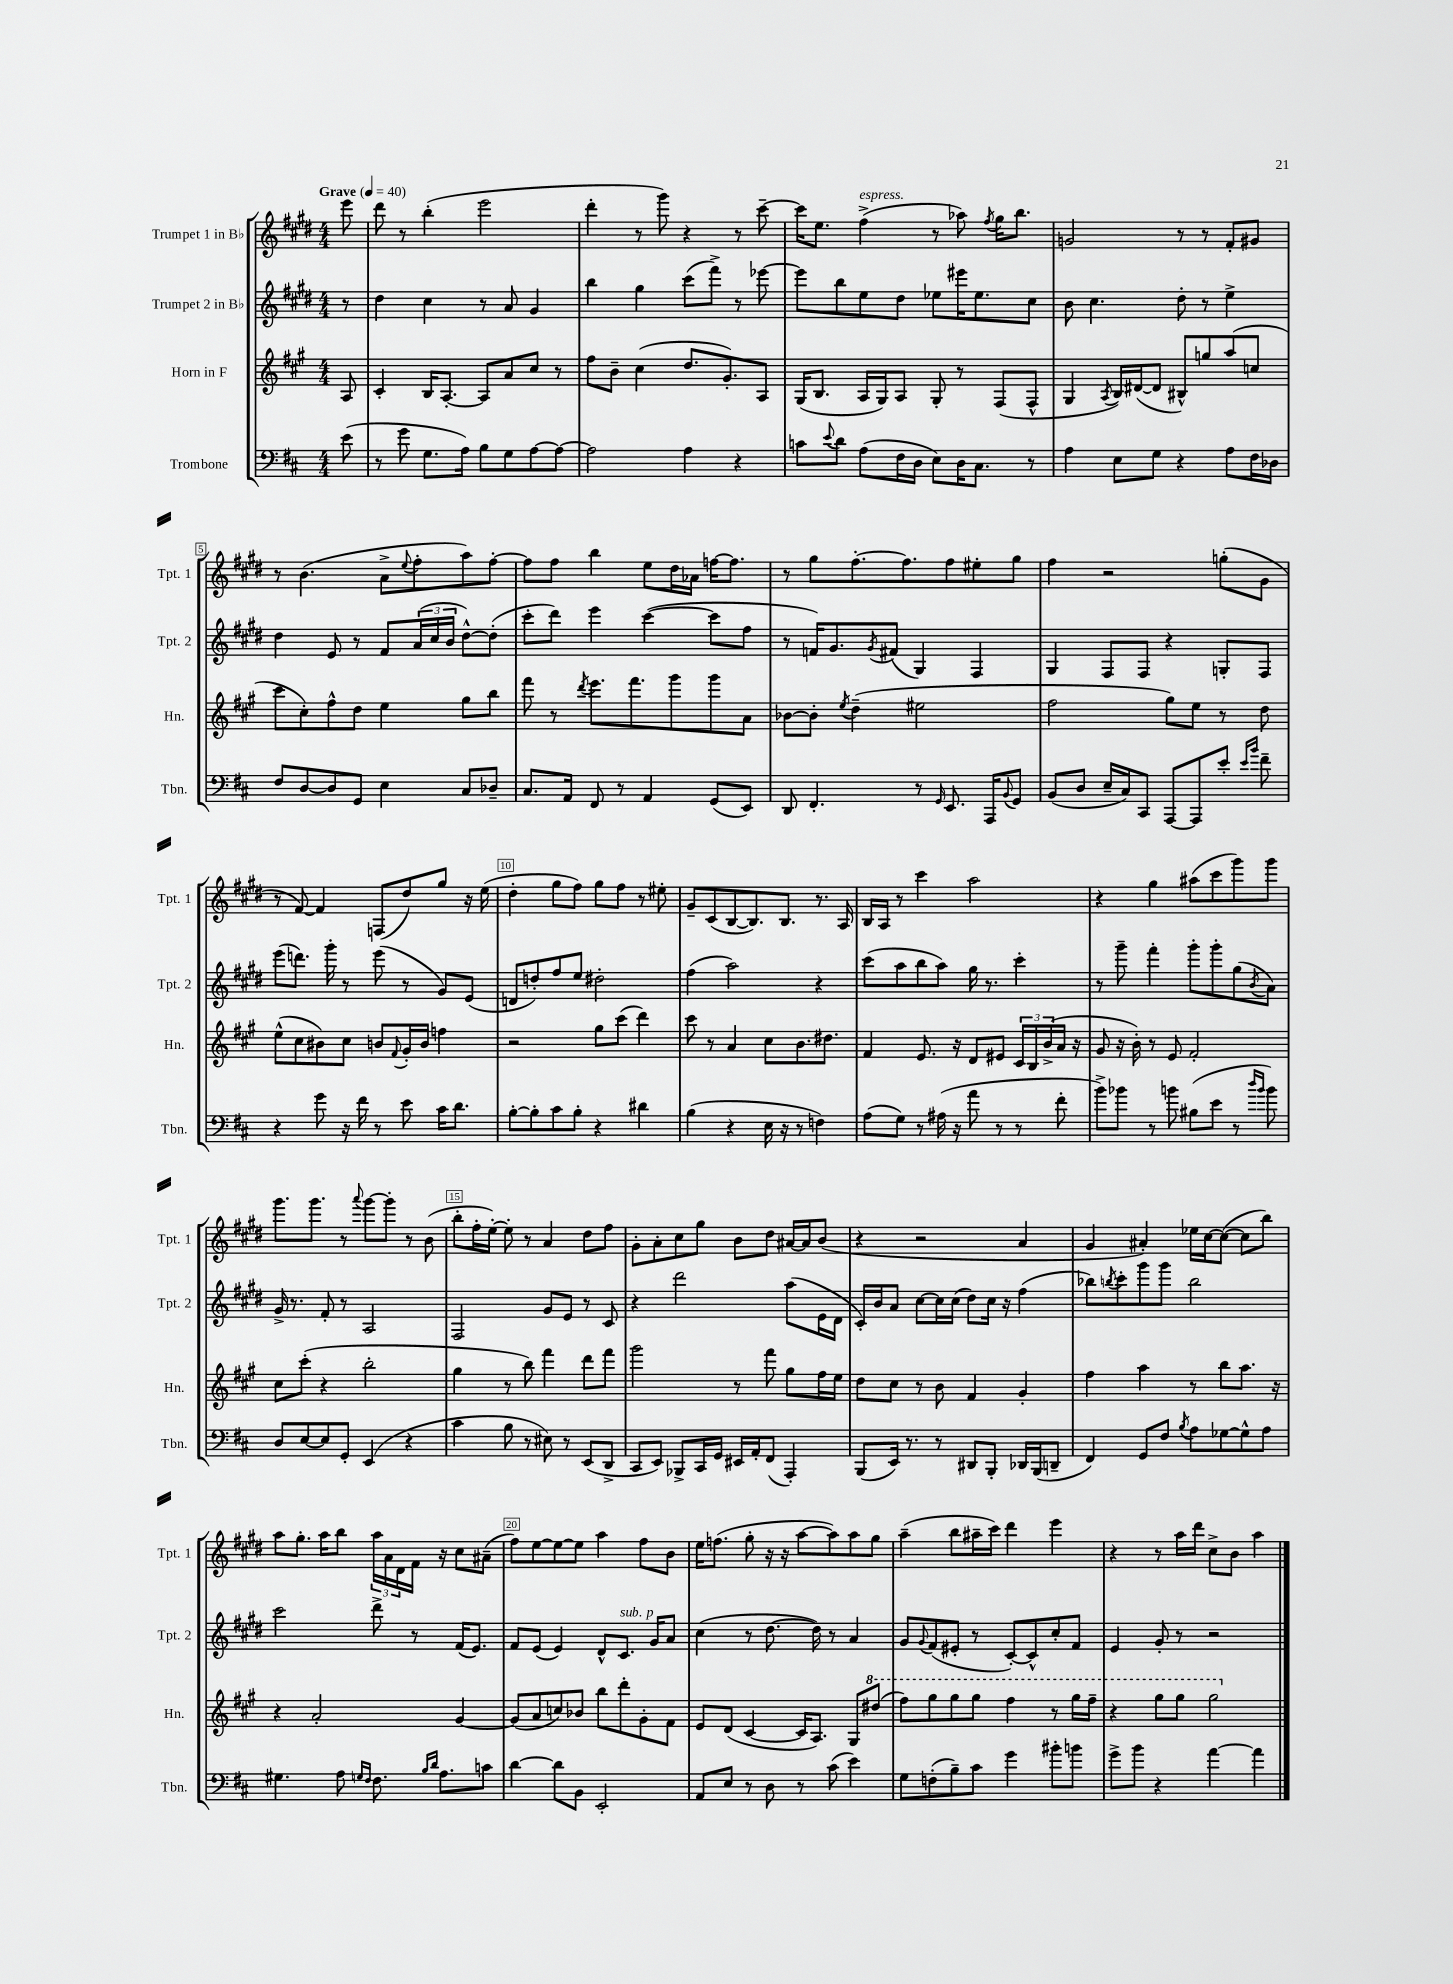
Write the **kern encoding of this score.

**kern	**kern	**kern	**kern
*staff4	*staff3	*staff2	*staff1
*clefF4	*clefG2	*clefG2	*clefG2
*k[f#c#]	*k[f#c#g#]	*k[f#c#g#d#]	*k[f#c#g#d#]
*M4/4	*M4/4	*M4/4	*M4/4
*MM40	*MM40	*MM40	*MM40
(8e	8A	8r	8eee
=	=	=	=
8r	4c#'	4dd#	8ddd#
8g	.	.	8r
8.G	16B	4cc#	(4bb'
.	[8.A'	.	.
16A)	.	.	.
8B	8A]	8r	2eee
8G	8a	8a	.
[8A	8cc#	4g#	.
8A_	8r	.	.
=	=	=	=
2A]	8ff#	4bb	4ddd#'
.	8b~	.	.
.	(4cc#	4gg#	8r
.	.	.	8ggg#)
4A	8.dd	(8ccc#	4r
.	.	8fff#^)	.
.	8.g#')	.	.
4r	.	8r	8r
.	8A	[8eee-	[8ccc#~
=	=	=	=
8c	(16G#	8eee-]	16ccc#]
.	8.B	.	8.ee
8qqe	.	.	.
8d	.	8bb	.
(8A	16A	8ee	(4ff#^
.	16G#)	.	.
16F#	8A	8dd#	.
16D	.	.	.
8E)	8G#'	8ee-	8r
16D	8r	16eee#	8aa-)
8.C#	.	8.ee-	.
.	.	.	8qff#
.	(8F#	.	16gg#
.	.	.	8.bb
8r	8F#^^	8cc#	.
=	=	=	=
4A	4G#	8b	2g
.	.	4.cc#	.
.	8qA	.	.
8E	16B)	.	.
.	([16d#	.	.
8G	8d#]	.	.
4r	8B#^^)	8dd#'	8r
.	8gg	8r	8r
8A	(8aa	4ee^	8f#'
16F#	8cc	.	8g#
16D-	.	.	.
=	=	=	=
8F#	8ccc#	4dd#	8r
[8D	8cc#')	.	(4.b
8D]	8ff#^^	8e	.
8GG	8dd	8r	.
4E	4ee	8f#	8a^
.	.	.	8qqee
.	.	(24a	8ff#'
.	.	24cc#	.
.	.	24b	.
8C#	8gg#	[8dd#^^)	8aa)
8D-~	8bb	(8dd#']	[8ff#'
=	=	=	=
8.C#	8fff#	8ccc#'	8ff#]
.	8r	8ddd#)	8ff#
16AA	.	.	.
.	8qddd	.	.
8FF#	8.eee	4eee	4bb
8r	.	.	.
.	8.fff#	.	.
4AA	.	([4ccc#	8ee
.	8ggg#	.	16dd#
.	.	.	16a-
(8GG	8ggg#	8ccc#]	[16ff
.	.	.	8.ff]
8EE)	8a	8ff#	.
=	=	=	=
8DD	[8b-	8r	8r
4.FF#'	8b-']	16f)	8gg#
.	.	8.g#	.
.	8qee	.	.
.	(4dd~	.	[8.ff#'
.	.	8qg#	.
.	.	(8f#	.
.	.	.	8.ff#]
8r	2ee#	4G#)	.
16qqGG	.	.	.
8.EE	.	.	8ff#
.	.	4F#	8ee#'
16AAA	.	.	.
8qqBB	.	.	.
8GG	.	.	8gg#
=	=	=	=
(8BB	2ff#	4G#	4ff#
8D	.	.	.
16E~	.	8F#	2r
16C#)	.	.	.
8CC#	.	8F#	.
[8AAA	8gg#)	4r	.
8AAA]	8ee	.	.
8e'	8r	8G'	(8gg'
16qqe	.	.	.
16qqb	.	.	.
8f#~	8dd	8F#	8g#
=	=	=	=
4r	(8ee^^	(8eee	8r
.	8cc#	8.ddd)	[8f#)
8g	8b#)	.	4f#]
.	.	16ggg#'	.
16r	8cc#	8r	.
16f#	.	.	.
8r	8b	(8eee	(8F
.	8qqf#	.	.
8e	16g#'	8r	8dd#)
.	16b	.	.
16c#	4ff	8g#)	8gg#
8.d	.	.	.
.	.	(8e	16r
.	.	.	(16ee
=	=	=	=
[8B'	2r	8d	4dd#'
8B']	.	8dd')	.
8c#	.	8ff#	8gg#
8B'	.	8ee	8ff#)
4r	8gg#	2dd#'	8gg#
.	(8ccc#	.	8ff#
4d#	4ddd)	.	8r
.	.	.	8ee#'
=	=	=	=
(4B	8ccc#	(4ff#	8g#~
.	8r	.	(8c#
4r	4a	2aa)	[8B
.	.	.	8.B])
16E	8cc#	.	.
16r	.	.	8.B
8r	8.b	.	.
4F)	.	4r	8.r
.	8.dd#	.	.
.	.	.	16A
=	=	=	=
(8A	4f#	(8ccc#	16B
.	.	.	16A
8G)	.	8aa	8r
8r	8.e	8bb	4ccc#
(16A#	.	8aa)	.
16r	16r	.	.
8a	8d	16gg#	2aa
.	.	8.r	.
8r	8e#	.	.
8r	24c#	4ccc#'	.
.	24B	.	.
.	(24b^	.	.
8f#'	16a	.	.
.	16r	.	.
=	=	=	=
8b^)	8g#	8r	4r
8b-	16r	8ggg#~	.
.	16b')	.	.
8r	8r	4fff#'	4gg#
8b	8e	.	.
(8B#	2f#'	8ggg#'	(8aa#
8e	.	8ggg#'	8ccc#
8r	.	(8gg#	8ggg#)
16qqdd	.	.	.
16qqb	.	8qb	.
8b)	.	8a)	8ggg#
=	=	=	=
8D	8cc#	16g#^	8.ggg#
.	.	8.r	.
[8E	(8ccc#'	.	.
.	.	.	8.ggg#
8E]	4r	8f#'	.
8GG'	.	8r	8r
.	.	.	8qqaaa
(4EE	2bb'	2A	[8ggg#
.	.	.	8ggg#']
4r	.	.	8r
.	.	.	(8b
=	=	=	=
4c#	4gg#	2F#	8bb'
.	.	.	16ff#'
.	.	.	[16ee')
8B	8r	.	8ee']
8r	8bb)	.	8r
8E#)	4fff#	8g#	4a
8r	.	8e	.
(8EE	8ddd	8r	8dd#
8DD^	8fff#	8c#	8ff#
=	=	=	=
8CC#	2ggg#	4r	8g#'
8EE)	.	.	8a'
8BBB-^	.	2ddd#	8cc#
16CC#	.	.	8gg#
16GG	.	.	.
16EE#	8r	.	8b
16AA'	.	.	.
(8FF#	8fff#	.	8dd#
4AAA')	8gg#	(8aa	[16a#
.	.	.	16a#]
.	16ff#	16e	(8b
.	16ee	16d#	.
=	=	=	=
(8BBB	8dd	16c#')	4r
.	.	16b	.
16EE)	8cc#	8a	.
8.r	.	.	.
.	8r	[8cc#	2r
8r	8b	16cc#]	.
.	.	(16cc#	.
8DD#	4f#	8dd#)	.
8BBB'	.	16cc#	.
.	.	16r	.
16DD-	4g#'	(4ff#	4a
(16BBB	.	.	.
8DD~	.	.	.
=	=	=	=
4FF#)	4ff#	8bb-)	4g#
.	.	8qbb	.
.	.	8ccc#'	.
8GG	4aa	8ggg#	4a#')
8F#	.	8ggg#	.
8qB	.	.	.
8A	8r	2bb	16ee-
.	.	.	[16cc#
[8G-	8bb	.	(8cc#_
8G-^^]	8.aa	.	8cc#]
8A	.	.	8bb)
.	16r	.	.
=	=	=	=
4.G#	4r	2ccc#	8aa
.	.	.	8.gg#'
.	2a'	.	.
.	.	.	16aa
8A	.	.	8bb
16qqG	.	.	.
16qqF#	.	.	.
8.F#	.	8ddd#^	24aa
.	.	.	24a
.	.	.	24d#
.	.	8r	16f#
16qqB	.	.	.
16qqd	.	.	.
8.A	.	.	16r
.	[4g#	(16f#	8cc#
.	.	8.e)	.
8c	.	.	(8a#~
=	=	=	=
[4d	(8g#]	8f#	8ff#)
.	8a	(8e	[8ee
8d]	8cc)	4e)	8ee_
8BB	8b-	.	8ee]
2EE'	8bb	8d#^^	4aa
.	8ddd'	8.c#	.
.	8g#'	.	8ff#
.	.	16g#	.
.	8f#	8a	8b
=	=	=	=
8AA	8e	(4cc#	16ee
.	.	.	(8.ff
8E	(8d	.	.
8r	[4c#	8r	8gg#'
8D	.	[8.dd#	16r
.	.	.	16r
8r	16c#]	.	[8aa
.	8.A)	16dd#])	.
(8c#	.	8r	8aa])
4e)	8G#	4a	8aa
.	(8ddd#	.	8gg#
=	=	=	=
8G	8fff#)	8g#	(4aa~
.	.	8qqg#	.
(8F'	8ggg#	(8f#	.
8B~)	8ggg#	8e#'	8bb
8c#	8ggg#	8r	16aa#~
.	.	.	16ccc#)
4g	4fff#	[8c#')	4ddd#
.	.	8c#^^]	.
8b#'	8r	8cc#'	4eee
8b	16ggg#	8f#	.
.	16fff#~	.	.
=	=	=	=
8g^	4r	4e	4r
8b	.	.	.
4r	8ggg#	8g#'	8r
.	8ggg#	8r	16aa
.	.	.	16ddd#
[4a	2ggg#	2r	8cc#^
.	.	.	8b
4a]	.	.	4aa
==	==	==	==
*-	*-	*-	*-
